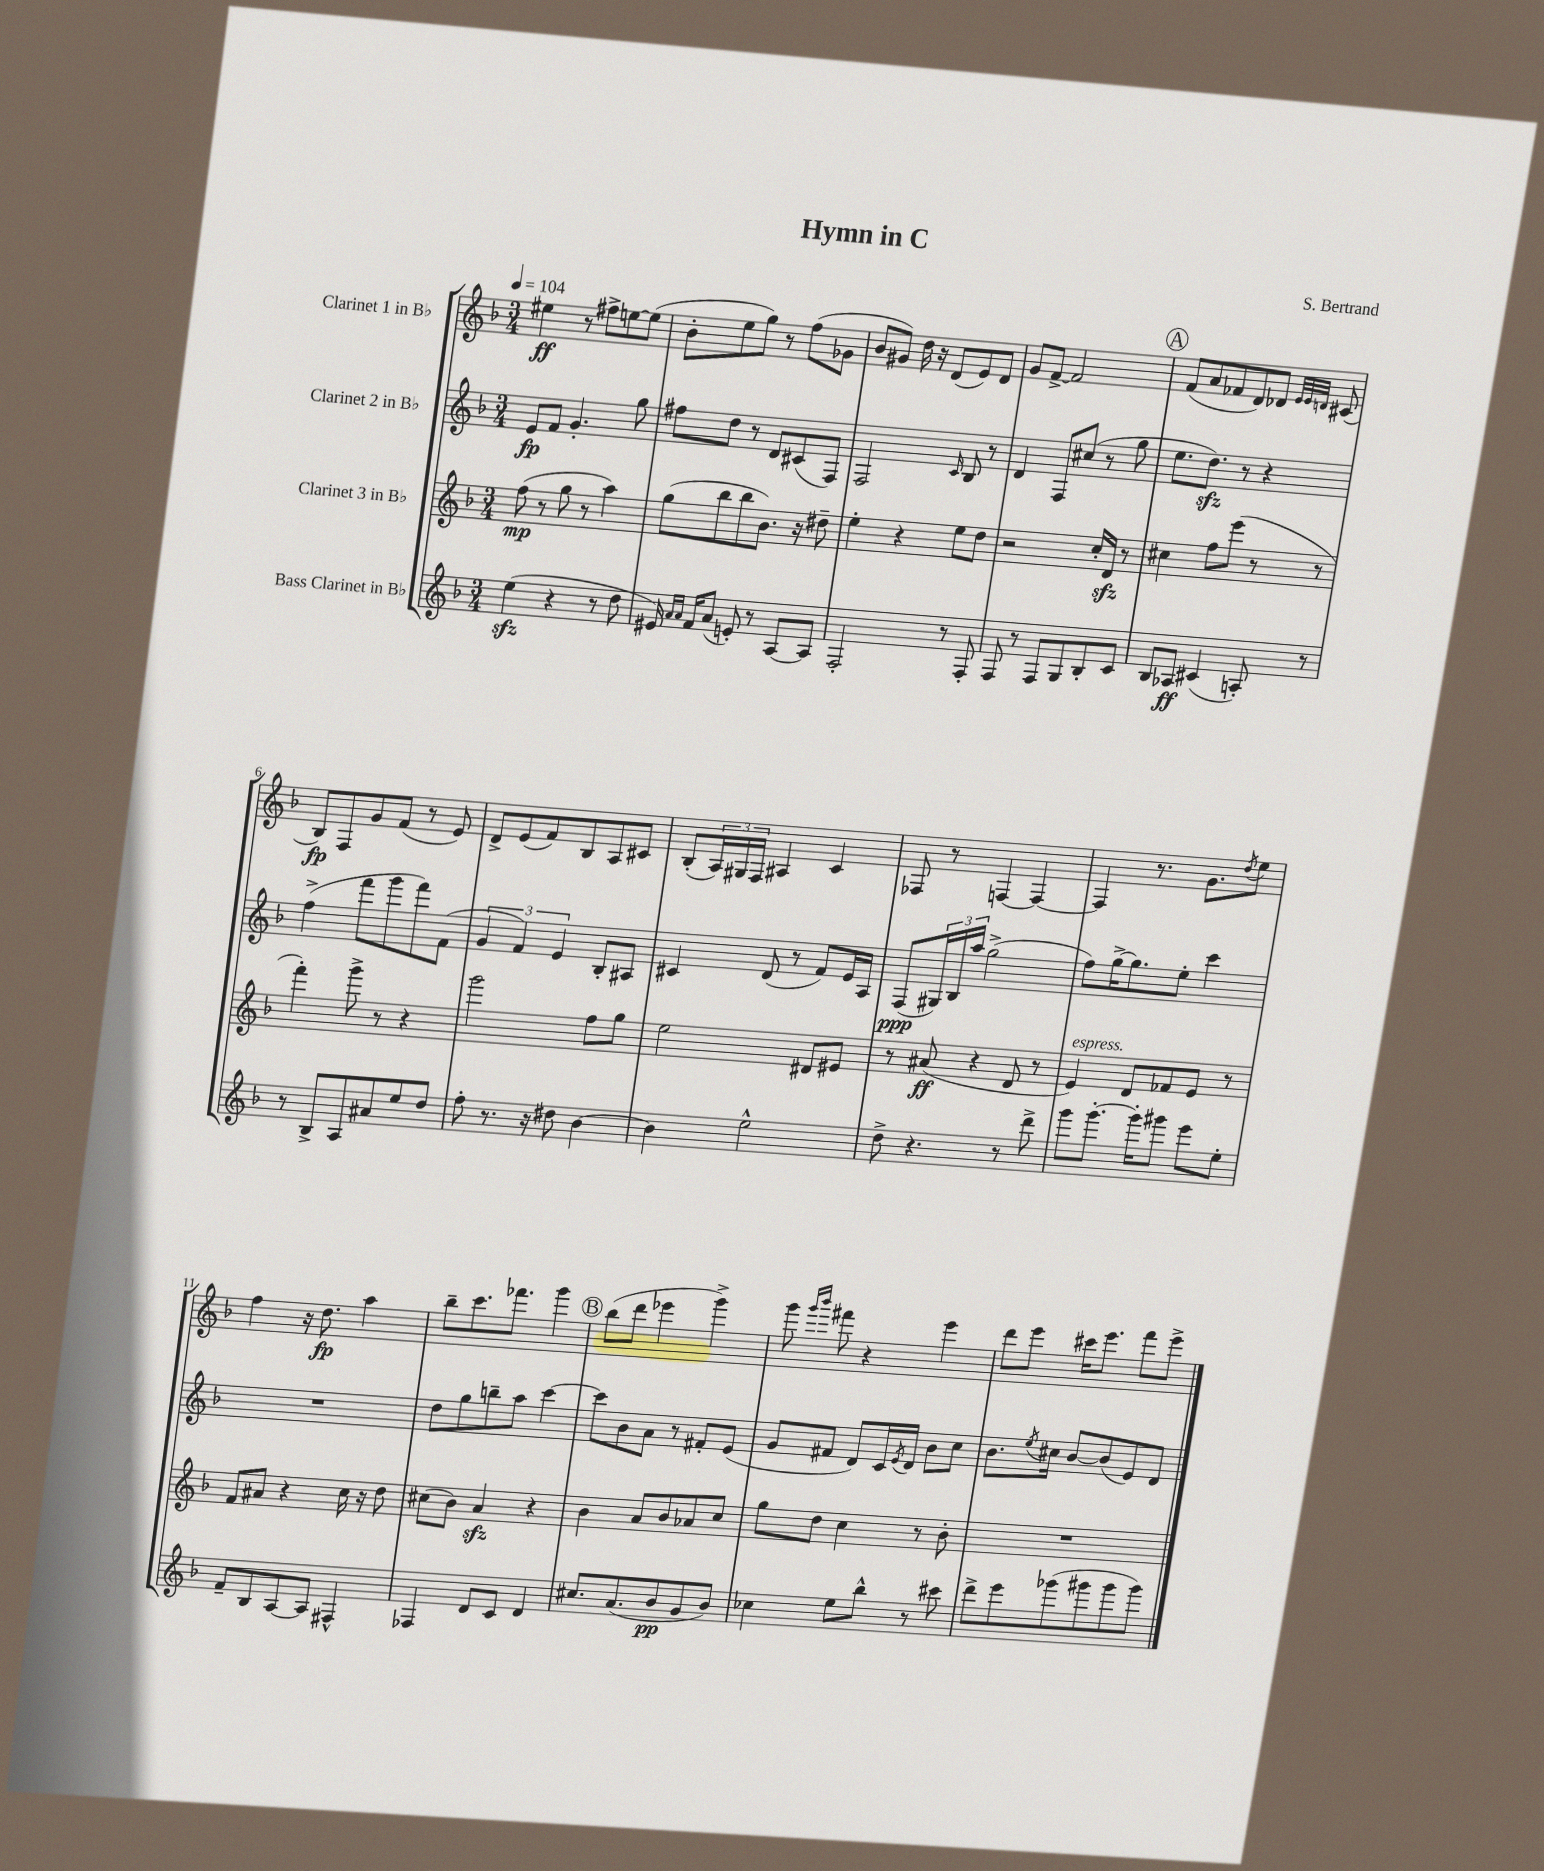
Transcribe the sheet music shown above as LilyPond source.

\header { title = "Hymn in C" composer = "S. Bertrand" }
<<
\new StaffGroup <<
\new Staff = "s0" \with { instrumentName = "Clarinet 1 in Bb" } {
    \clef treble \key f \major \numericTimeSignature \time 3/4 \tempo 4 = 104
    eis''4\ff r8 fis''8-> e''8~ e''8( |
    bes'8-. e''8 g''8) r8 f''8( ges'8 |
    bes'8 gis'8) d''16 r16 d'8( e'8) d'8 |
    g'8 f'8~-> f'2 |
    \mark \markup { \circle "A" } f'8( a'8 fes'8 d'8) des'8 \grace { e'32 e'32 d'32 } cis'8( |
    bes8\fp) f8 g'8 f'8( r8 e'8) |
    d'8-> e'8( f'8) bes8 a8 cis'8 |
    bes8-.( \tuplet 3/2 { a16) gis16 f16 } ais4 c'4 |
    fes8 r8 f4~ f4~ |
    f4 r8. g'8. \acciaccatura { d''8 } e''8 |
    f''4 r16 d''8.\fp a''4 |
    bes''8-- c'''8. fes'''8. g'''4 |
    \mark \markup { \circle "B" } bes''8( d'''8 ees'''4 g'''4->) |
    g'''8 \grace { g'''16 bes'''16 } fis'''8 r4 e'''4 |
    d'''8 e'''8 cis'''16 e'''8. f'''8 e'''8-> \bar "|." |
}
\new Staff = "s1" \with { instrumentName = "Clarinet 2 in Bb" } {
    \clef treble \key f \major \numericTimeSignature \time 3/4
    e'8\fp f'8 g'4.-. g''8 |
    fis''8 d''8 r8 d'8 cis'8( f8) |
    f2 \grace { c'16 } bes8 r8 |
    d'4 f8 cis''8( r8 g''8 |
    \mark \markup { \circle "A" } e''8. d''8.\sfz) r8 r4 |
    f''4->( f'''8 g'''8 f'''8) f'8( |
    \tuplet 3/2 { g'4 f'4) e'4 } bes8-. ais8 |
    cis'4 d'8( r8 f'8) e'16 a16 |
    f8\ppp( \tuplet 3/2 { gis16) bes16 a''16 } g''2->( |
    f''8) g''16~-> g''8. e''8-. c'''4 |
    R2. |
    d''8 g''8 b''8-- a''8 c'''4~ |
    \mark \markup { \circle "B" } c'''8 bes'8 a'8 r8 fis'8-. e'8( |
    g'8 fis'8 d'8) c'16 \acciaccatura { e'8 } d'16 bes'8 c''8 |
    bes'8. \acciaccatura { e''8 } cis''16 bes'8~ bes'8( e'8) d'8 \bar "|." |
}
\new Staff = "s2" \with { instrumentName = "Clarinet 3 in Bb" } {
    \clef treble \key f \major \numericTimeSignature \time 3/4
    f''8\mp( r8 g''8 r8 a''4) |
    g''8( bes''8 bes''8 bes'8.) r16 dis''8-- |
    e''4-. r4 e''8 d''8 |
    r2 c''16-. d'16\sfz r8 |
    \mark \markup { \circle "A" } cis''4 f''8 e'''8( r8 r8 |
    f'''4-.) g'''8-> r8 r4 |
    g'''2 f''8 g''8 |
    e''2 dis'8 eis'8 |
    r8 ais'8\ff( r4 d'8 r8 |
    e'4^\markup { \italic "espress." }) d'8 fes'8 e'8 r8 |
    f'8 ais'8 r4 c''16 r16 d''8 |
    cis''8( bes'8) a'4\sfz r4 |
    \mark \markup { \circle "B" } bes'4 a'8 bes'8 aes'8 c''8 |
    g''8 d''8 c''4 r8 bes'8-. |
    R2. \bar "|." |
}
\new Staff = "s3" \with { instrumentName = "Bass Clarinet in Bb" } {
    \clef treble \key f \major \numericTimeSignature \time 3/4
    e''4\sfz( r4 r8 d''8 |
    eis'16) \grace { a'16 a'16 } f'16 a'8( e'8-.) r8 a8~ a8 |
    f2-. r8 f8-. |
    f8 r8 f8 g8 bes8-. c'8 |
    \mark \markup { \circle "A" } bes8 aes8\ff cis'4( a8-.) r8 |
    r8 bes8-> a8 ais'8 e''8 d''8 |
    f''8-. r8. r16 dis''8 bes'4~ |
    bes'4 e''2-^ |
    d''8-> r4. r8 d'''8-> |
    g'''8 g'''8.~-. g'''16-. gis'''8 e'''8 e''8-. |
    f'8-- bes8 a8~ a8 fis4-^ |
    fes4 d'8 c'8 d'4 |
    \mark \markup { \circle "B" } cis''8. a'8.( bes'8\pp g'8 bes'8) |
    ces''4 e''8 bes''8-^ r8 cis'''8 |
    d'''8-> e'''8 ges'''8( gis'''8 gis'''8 gis'''8) \bar "|." |
}
>>
>>
